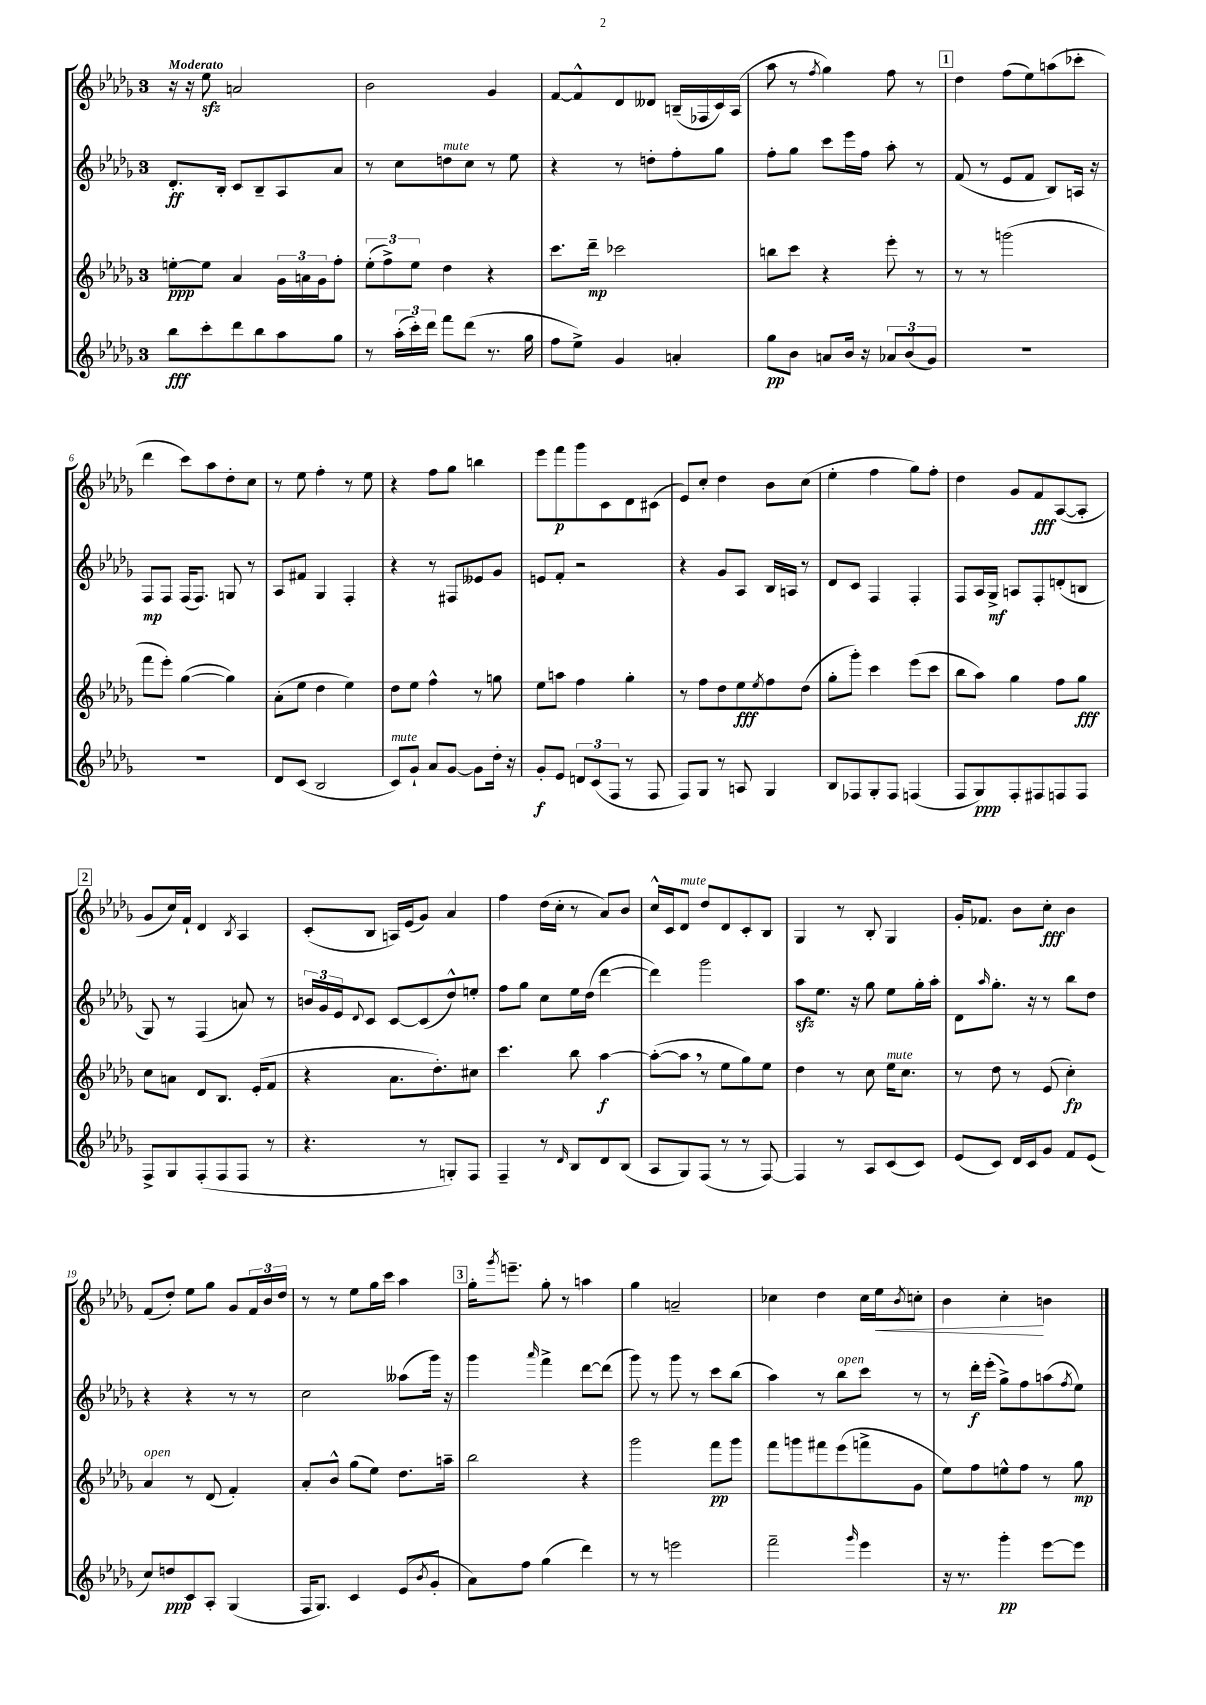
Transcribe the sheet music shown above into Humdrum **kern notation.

**kern	**dynam	**kern	**dynam	**kern	**dynam	**kern	**dynam
*part4	*part4	*part3	*part3	*part2	*part2	*part1	*part1
*staff4	*staff4	*staff3	*staff3	*staff2	*staff2	*staff1	*staff1
*clefG2	*	*clefG2	*	*clefG2	*	*clefG2	*
*k[b-e-a-d-g-]	*	*k[b-e-a-d-g-]	*	*k[b-e-a-d-g-]	*	*k[b-e-a-d-g-]	*
*M3/4	*	*M3/4	*	*M3/4	*	*M3/4	*
=1	=1	=1	=1	=1	=1	=1	=1
!	!	!	!	!	!	!LO:TX:a:B:t=Moderato	!
8bb-\L	fff	[8een'\L	ppp	8.d-'/L	ff	16r	.
.	.	.	.	.	.	16r	.
8ccc'\	.	8ee\J]	.	.	.	8ee-zz\	.
.	.	.	.	16B-'/Jk	.	.	.
8ddd-\	.	4a-/	.	8c/L	.	2an/	.
8bb-\	.	.	.	8B-~/	.	.	.
8aa-\	.	24g-\LL	.	8A-/	.	.	.
.	.	24an\	.	.	.	.	.
.	.	24g-\J	.	.	.	.	.
8gg-\J	.	8ff'\J	.	8a-/J	.	.	.
=2	=2	=2	=2	=2	=2	=2	=2
8r	.	(12ee-'\L	.	8r	.	2b-\	.
.	.	12ff^\)	.	.	.	.	.
(24aa-'\LL	.	.	.	8cc\L	.	.	.
24ccc'\)	.	12ee-\J	.	.	.	.	.
24ddd-\JJ	.	.	.	.	.	.	.
!	!	!	!	!LO:TX:a:i:t=mute	!	!	!
8fff\L	.	4dd-\	.	8ddn\	.	.	.
(8ddd-\J	.	.	.	8cc\J	.	.	.
8.r	.	4r	.	8r	.	4g-/	.
.	.	.	.	8ee-\	.	.	.
16gg-\	.	.	.	.	.	.	.
=3	=3	=3	=3	=3	=3	=3	=3
8ff\L	.	8.ccc\L	.	4r	.	[8f/L	.
8ee-^\J)	.	.	.	.	.	8f^^/]	.
.	.	16ddd-~\Jk	mp	.	.	.	.
4g-/	.	2ccc-X\	.	8r	.	8d-/	.
.	.	.	.	8ddn'\L	.	8d--X/J	.
4an'/	.	.	.	8ff'\	.	(16Bn~/LL	.
.	.	.	.	.	.	16F-X/	.
.	.	.	.	8gg-\J	.	16c/)	.
.	.	.	.	.	.	(16A-/JJ	.
=4	=4	=4	=4	=4	=4	=4	=4
8gg-\L	pp	8bbn\L	.	8ff'\L	.	8aa-\	.
8b-\J	.	8ccc\J	.	8gg-\J	.	8r	.
.	.	.	.	.	.	8qff/	.
8an/L	.	4r	.	8ccc\L	.	4gg-\)	.
16b-/Jk	.	.	.	16eee-\L	.	.	.
16r	.	.	.	16ff\JJ	.	.	.
12a-X/L	.	8eee-'\	.	8aa-'\	.	8ff\	.
(12b-/	.	.	.	.	.	.	.
.	.	8r	.	8r	.	8r	.
12g-/J)	.	.	.	.	.	.	.
!!LO:REH:place=s1:t=1
=5	=5	=5	=5	=5	=5	=5	=5
2.r	.	8r	.	(8f/	.	4dd-\	.
.	.	8r	.	8r	.	.	.
.	.	(2gggn\	.	8e-/L	.	(8ff\L	.
.	.	.	.	8f/J	.	8ee-\)	.
.	.	.	.	8B-/L)	.	(8aan\	.
.	.	.	.	16An/Jk	.	8ccc-X'\J	.
.	.	.	.	16r	.	.	.
!!LO:LB:g=z
=6	=6	=6	=6	=6	=6	=6	=6
2.r	.	8fff\L	.	8F/L	mp	4ddd-\	.
.	.	8eee-'\J)	.	8F/J	.	.	.
.	.	([4gg-\	.	(16F/KL	.	8ccc\L)	.
.	.	.	.	8.F/J)	.	.	.
.	.	.	.	.	.	8aa-\	.
.	.	4gg-\])	.	8Gn/	.	8dd-'\	.
.	.	.	.	8r	.	8cc\J	.
=7	=7	=7	=7	=7	=7	=7	=7
8d-/L	.	(8a-'\L	.	8A-/L	.	8r	.
(8c/J	.	8ee-\J	.	8f#X/J	.	8ee-\	.
2B-/	.	4dd-\	.	4G-/	.	4ff'\	.
.	.	4ee-\)	.	4F'/	.	8r	.
.	.	.	.	.	.	8ee-\	.
=8	=8	=8	=8	=8	=8	=8	=8
!LO:TX:a:i:t=mute	!	!	!	!	!	!	!
8c/L)	.	8dd-\L	.	4r	.	4r	.
8g-`/J	.	8ee-\J	.	.	.	.	.
8a-/L	.	4ff^^\	.	8r	.	8ff\L	.
[8g-/J	.	.	.	8F#X/L	.	8gg-\J	.
8g-\L]	.	8r	.	8e--X/	.	4bbn\	.
16dd-'\Jk	.	8ggn\	.	8g-/J	.	.	.
16r	.	.	.	.	.	.	.
=9	=9	=9	=9	=9	=9	=9	=9
8g-'/L	f	8ee-\L	.	8en/L	.	8eee-\L	.
8e-/J	.	8aan\J	.	8f'/J	.	8fff\	p
12dn/L	.	4ff\	.	2r	.	8ggg-\	.
(12c/	.	.	.	.	.	.	.
.	.	.	.	.	.	8c\	.
12F/J	.	.	.	.	.	.	.
8r	.	4gg-'\	.	.	.	8d-\	.
8F/	.	.	.	.	.	(8c#X\J	.
=10	=10	=10	=10	=10	=10	=10	=10
8F/L)	.	8r	.	4r	.	8e-/L)	.
8G-/J	.	8ff\L	.	.	.	8cc'/J	.
8r	.	8dd-\	.	8g-/L	.	4dd-\	.
8An/	.	8ee-\	fff	8A-/J	.	.	.
.	.	8qee-/	.	.	.	.	.
4G-/	.	8ff\	.	16B-/LL	.	8b-\L	.
.	.	.	.	16An/JJ	.	.	.
.	.	(8dd-\J	.	8r	.	(8cc\J	.
=11	=11	=11	=11	=11	=11	=11	=11
8B-/L	.	8gg-'\L	.	8d-/L	.	4ee-'\	.
8F-X/	.	8ggg-'\J)	.	8c/J	.	.	.
8G-'/	.	4ccc\	.	4F/	.	4ff\	.
8F-/J	.	.	.	.	.	.	.
(4Fn/	.	(8eee-\L	.	4F'/	.	8gg-\L)	.
.	.	8ccc\J	.	.	.	8ff'\J	.
=12	=12	=12	=12	=12	=12	=12	=12
8F/L	.	8bb-\L	.	8F/L	.	4dd-\	.
8G-/)	ppp	8aa-\J)	.	16A-/L	.	.	.
.	.	.	.	16G-^/JJ	mf	.	.
8F'/	.	4gg-\	.	8An/L	.	8g-/L	.
8F#X/	.	.	.	8F'/	.	8f/	fff
8Fn/	.	8ff\L	.	(8dn'/	.	([8A-/	.
8F/J	.	8gg-\J	fff	8Bn/J	.	8A-'/J]	.
!!LO:LB:g=z
!!LO:REH:place=s1:t=2
=13	=13	=13	=13	=13	=13	=13	=13
8F^/L	.	8cc\L	.	8G-/)	.	8g-/L	.
8G-/	.	8an\J	.	8r	.	16cc/L)	.
.	.	.	.	.	.	16f`/JJ	.
(8F'/	.	8d-/L	.	(4F/	.	4d-/	.
8F/	.	8.B-/J	.	.	.	.	.
.	.	.	.	.	.	8qB-/	.
8F/J	.	.	.	8an/)	.	4A-/	.
.	.	(16e-'/KL	.	.	.	.	.
8r	.	8f/J	.	8r	.	.	.
=14	=14	=14	=14	=14	=14	=14	=14
4.r	.	4r	.	24bn/LL	.	(8c'/L	.
.	.	.	.	24g-/	.	.	.
.	.	.	.	24e-/J	.	.	.
.	.	.	.	8qqd-/	.	.	.
.	.	.	.	8c/J	.	8B-/J	.
.	.	8.a-\L	.	[8c/L	.	16An/LL)	.
.	.	.	.	.	.	(16e-/J	.
8r	.	.	.	(8c/]	.	8g-/J)	.
.	.	8.dd-'\)	.	.	.	.	.
8Gn'/L)	.	.	.	8dd-^^/)	.	4a-/	.
8F/J	.	8cc#X\J	.	8een'/J	.	.	.
=15	=15	=15	=15	=15	=15	=15	=15
4F~/	.	4.ccc\	.	8ff\L	.	4ff\	.
.	.	.	.	8gg-\J	.	.	.
8r	.	.	.	8cc\L	.	(16dd-\LL	.
.	.	.	.	.	.	16cc'\JJ	.
16qqd-/	.	.	.	.	.	.	.
8B-/L	.	8bb-\	.	16ee-\L	.	8r	.
.	.	.	.	(16dd-\JJ	.	.	.
8d-/	.	[4aa-\	f	[4ddd-\	.	8a-/L)	.
(8B-/J	.	.	.	.	.	8b-/J	.
=16	=16	=16	=16	=16	=16	=16	=16
8A-/L	.	(8aa-'\L_	.	4ddd-\])	.	16cc^^/LL	.
.	.	.	.	.	.	16c/J	.
!	!	!	!	!	!	!LO:TX:a:i:t=mute	!
8G-/)	.	8aa-,\J]	.	.	.	8d-/J	.
(8F/J	.	8r	.	2ggg-\	.	8dd-/L	.
8r	.	8ee-\L	.	.	.	8d-/	.
8r	.	8gg-\)	.	.	.	8c'/	.
[8F/)	.	8ee-\J	.	.	.	8B-/J	.
=17	=17	=17	=17	=17	=17	=17	=17
4F/]	.	4dd-\	.	8aa-zz\L	.	4G-/	.
.	.	.	.	8.ee-\J	.	.	.
8r	.	8r	.	.	.	8r	.
.	.	.	.	16r	.	.	.
8A-/L	.	8cc\	.	8gg-\	.	8B-'/	.
!	!	!LO:TX:a:i:t=mute	!	!	!	!	!
(8c/	.	16ee-\KL	.	8ee-\L	.	4G-/	.
.	.	8.cc\J	.	.	.	.	.
8c/J)	.	.	.	16gg-'\L	.	.	.
.	.	.	.	16aa-'\JJ	.	.	.
=18	=18	=18	=18	=18	=18	=18	=18
(8e-/L	.	8r	.	8d-\L	.	16g-'/KL	.
.	.	.	.	.	.	8.f-X/J	.
.	.	.	.	16qqaa-/	.	.	.
8c/J)	.	8dd-\	.	8.gg-'\J	.	.	.
16d-/LL	.	8r	.	.	.	8b-\L	.
16c/J	.	.	.	16r	.	.	.
8g-/J	.	(8e-/	.	8r	.	8cc'\J	fff
8f/L	.	4cc'\)	fp	8bb-\L	.	4b-\	.
(8e-/J	.	.	.	8dd-\J	.	.	.
!!LO:LB:g=z
=19	=19	=19	=19	=19	=19	=19	=19
!	!	!LO:TX:a:i:t=open	!	!	!	!	!
8cc/L)	.	4a-/	.	4r	.	(8f/L	.
8ddn/	ppp	.	.	.	.	8dd-'/J)	.
8c/	.	8r	.	4r	.	8ee-\L	.
8A-'/J	.	(8d-/	.	.	.	8gg-\J	.
(4G-/	.	4f'/)	.	8r	.	8g-/L	.
.	.	.	.	8r	.	24f/L	.
.	.	.	.	.	.	24b-/	.
.	.	.	.	.	.	24dd-/JJ	.
=20	=20	=20	=20	=20	=20	=20	=20
16F/KL	.	8a-'/L	.	2cc\	.	8r	.
8.G-/J)	.	.	.	.	.	.	.
.	.	8b-^^/J	.	.	.	8r	.
4c/	.	(8gg-\L	.	.	.	8ee-\L	.
.	.	8ee-\J)	.	.	.	16gg-\L	.
.	.	.	.	.	.	16ccc\JJ	.
(8e-/L	.	8.dd-\L	.	(8aa--X\L	.	4aa-\	.
8qb-/	.	.	.	.	.	.	.
8g-'/J	.	.	.	16ggg-\Jk)	.	.	.
.	.	16aan~\Jk	.	16r	.	.	.
!!LO:REH:place=s1:t=3
=21	=21	=21	=21	=21	=21	=21	=21
8a-\L)	.	2bb-\	.	4ggg-\	.	16gg-'\KL	.
.	.	.	.	.	.	8qggg-/	.
.	.	.	.	.	.	8.eeen~\J	.
8ff\J	.	.	.	.	.	.	.
.	.	.	.	16qqaaa-/	.	.	.
(4gg-\	.	.	.	4fff^\	.	8gg-'\	.
.	.	.	.	.	.	8r	.
4ddd-\)	.	4r	.	[8ddd-\L	.	4aan\	.
.	.	.	.	(8ddd-\J]	.	.	.
=22	=22	=22	=22	=22	=22	=22	=22
8r	.	2ggg-\	.	8ggg-\)	.	4gg-\	.
8r	.	.	.	8r	.	.	.
2eeen\	.	.	.	8ggg-\	.	2an~/	.
.	.	.	.	8r	.	.	.
.	.	8fff\L	pp	8ccc\L	.	.	.
.	.	8ggg-\J	.	(8bb-\J	.	.	.
=23	=23	=23	=23	=23	=23	=23	=23
2fff~\	.	8fff\L	.	4aa-\)	.	4cc-X\	.
.	.	8gggn\	.	.	.	.	.
.	.	8fff#X\	.	8r	.	4dd-\	.
!	!	!	!	!LO:TX:a:i:t=open	!	!	!
.	.	(8eee-\	.	8bb-\L	.	.	.
16qqggg-/	.	.	.	.	.	.	.
4eee-\	.	8fffn^\	.	8ccc\J	.	16cc-\LL	.
!	!	!	!	!	!	!	!LO:HP:b
.	.	.	.	.	.	16ee-\J	<
.	.	.	.	.	.	8qb-/	.
.	.	8g-\J	.	8r	.	8ccn'\J	.
=24	=24	=24	=24	=24	=24	=24	=24
16r	.	8ee-\L)	.	8r	.	4b-\	.
8.r	.	.	.	.	.	.	.
.	.	8ff\	.	16ddd-'\LL	f	.	.
.	.	.	.	(16eee-'\JJ	.	.	.
4ggg-'\	pp	8een^^\	.	8gg-^\L)	.	4cc'\	.
.	.	8ff\J	.	8ff\	.	.	.
[8eee-\L	.	8r	.	(8aan\	.	4bn\	[
.	.	.	.	8qff/	.	.	.
8eee-\J]	.	8gg-\	mp	8ee-\J)	.	.	.
==	==	==	==	==	==	==	==
*-	*-	*-	*-	*-	*-	*-	*-
